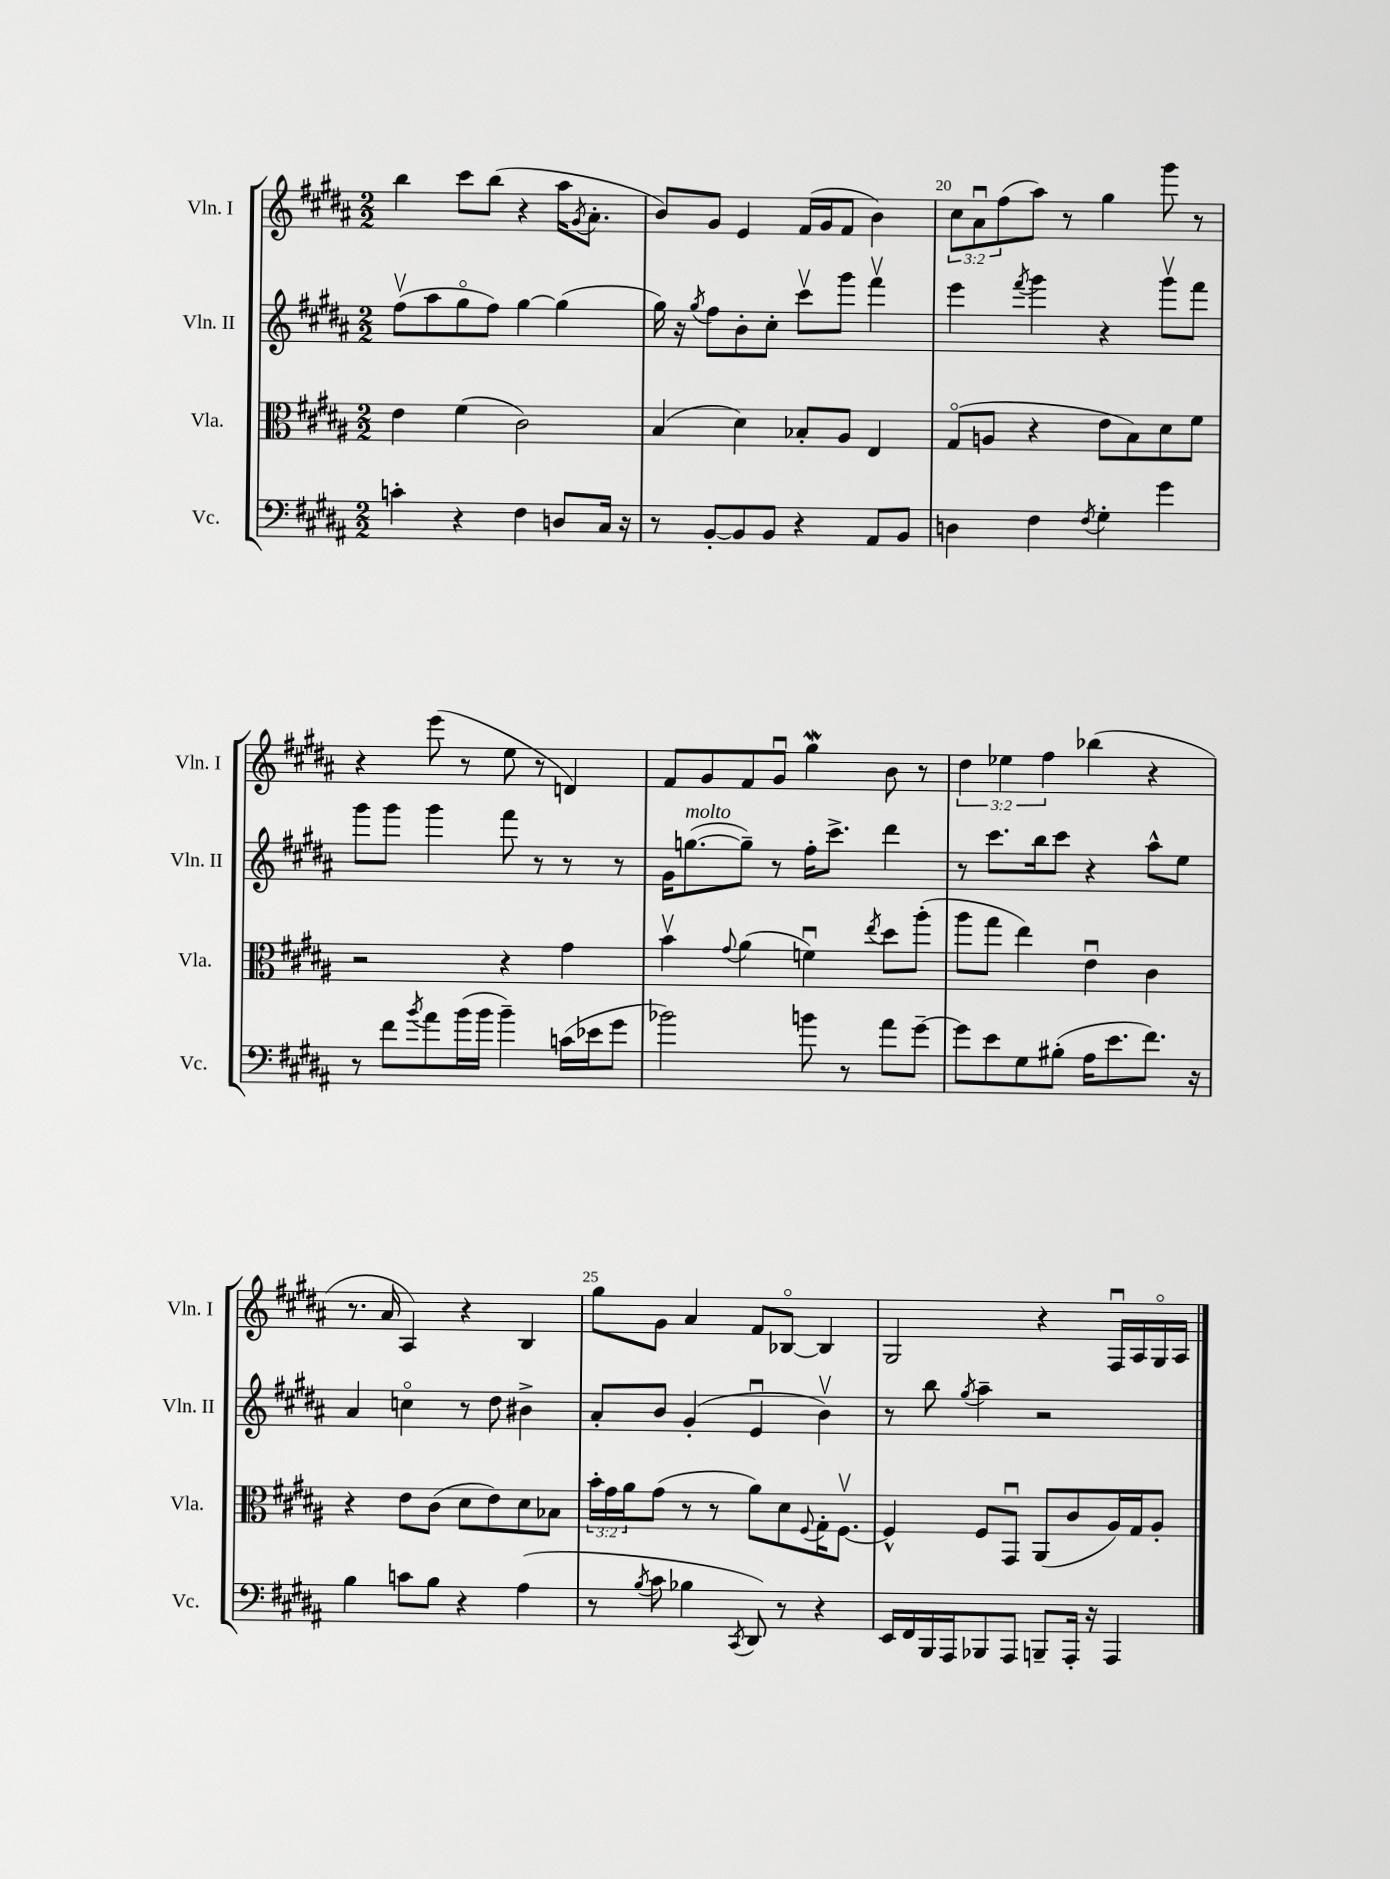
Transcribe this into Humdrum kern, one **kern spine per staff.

**kern	**kern	**kern	**kern
*staff4	*staff3	*staff2	*staff1
*clefF4	*clefC3	*clefG2	*clefG2
*k[f#c#g#d#a#]	*k[f#c#g#d#a#]	*k[f#c#g#d#a#]	*k[f#c#g#d#a#]
*M2/2	*M2/2	*M2/2	*M2/2
4c'\	4e\	(8ff#v\L	4bb\
.	.	8aa#\	.
4r	(4f#\	8gg#o\	8ccc#\L
.	.	8ff#\J)	(8bb\J
4F#\	2c#\)	[4gg#\	4r
8D/L	.	(4gg#\]	16aa#\LK
.	.	.	8qg#/
.	.	.	8.a#'\J
16C#/Jk	.	.	.
16r	.	.	.
=	=	=	=
8r	(4B/	16gg#\)	8b/L)
.	.	16r	.
.	.	8qgg#/	.
[8BB'/L	.	8ff#\L	8g#/J
8BB/]	4d#\)	8b'\	4e/
8BB/J	.	8cc#'\J	.
4r	8B-'/L	8ccc#v\L	(16f#/LL
.	.	.	16g#/J
.	8A#/J	8ggg#\J	8f#/J
8AA#/L	4E/	4fff#v\	4b\)
8BB/J	.	.	.
=	=	=	=
4D\	(8G#o/L	4eee\	12cc#\L
.	.	.	12a#u\
.	8A/J	.	.
.	.	.	(12ff#\
.	.	8qfff#/	.
4F#\	4r	4ggg#\	8aa#\J)
.	.	.	8r
8qF#/	.	.	.
4G#'\	8e\L	4r	4gg#\
.	8B\)	.	.
4g#\	8d#\	8ggg#v\L	8ggg#\
.	8f#\J	8fff#\J	8r
=	=	=	=
8r	2r	8ggg#\L	4r
8f#\L	.	8ggg#\J	.
8qb/	.	.	.
8a#\	.	4ggg#\	(8eee\
(16b\L	.	.	8r
16b\JJ	.	.	.
4b~\)	4r	8fff#\	8ee\
.	.	8r	8r
(16c\LL	4g#\	8r	4d/)
16e-\J	.	.	.
8g#\J	.	8r	.
=	=	=	=
2b-\)	4bv\	16g#\LK	8f#/L
.	.	([8.gg\	.
.	.	.	8g#/
.	8qqg#/	.	.
.	(4a#\	8gg~\]J)	8f#/
.	.	8r	8g#u/J
8b\	4fu\)	16ff#'\LK	4gg#\
.	.	8.ccc#^\J	.
8r	.	.	.
.	8qee/	.	.
8a#\L	8dd#\L	4ddd#\	8b\
[8g#~\J	(8aa#'\J	.	8r
=	=	=	=
8g#\]L	8aa#\L	8r	6dd#\
8e\	8gg#\J	8.ccc#\L	.
.	.	.	6ee-\
8G#\	4ee\)	.	.
.	.	16bb\k	.
.	.	.	6ff#\
(8B#'\J	.	8ccc#\J	.
16A#\LK	4eu\	4r	(4bb-\
8.e\	.	.	.
8.f#\J)	4c#\	8aa#^^\L	4r
.	.	8ee\J	.
16r	.	.	.
=	=	=	=
4B\	4r	4a#/	8.r
.	.	.	16a#/
8c\L	8e\L	4cco\	4A#/)
8B\J	(8c#\J	.	.
4r	8d#\L	8r	4r
.	8e\)	8dd#\	.
(4A#\	8d#\	4b#^\	4B/
.	8B-\J	.	.
=	=	=	=
8r	24b'\LL	8a#'/L	8gg#\L
.	24g#\	.	.
.	24a#\J	.	.
8qB/	.	.	.
8c#\	(8g#\J	8b/J	8g#\J
4B-\	8r	(4g#'/	4a#/
.	8r	.	.
8qCC#/	.	.	.
8DD#/)	8a#\L)	4eu/	8f#/L
8r	8d#\	.	[8B-o/J
.	8qqF#/	.	.
4r	16G#'\K	4bv\)	4B-/]
.	[8.F#v\J	.	.
=	=	=	=
16EE/LL	4F#^^/]	8r	2G#/
16FF#/	.	.	.
16BBB/	.	8bb\	.
16AAA#/J	.	.	.
.	.	8qgg#/	.
8BBB-/	8F#/L	4aa#~\	.
8AAA#/J	8GG#u/J	.	.
8BBB~/L	(8AA#/L	2r	4r
16AAA#'/Jk	8c#/	.	.
16r	.	.	.
4AAA#/	16A#/L)	.	16F#u/LL
.	16G#/J	.	16A#/
.	8A#'/J	.	16G#o/
.	.	.	16A#/JJ
==	==	==	==
*-	*-	*-	*-
